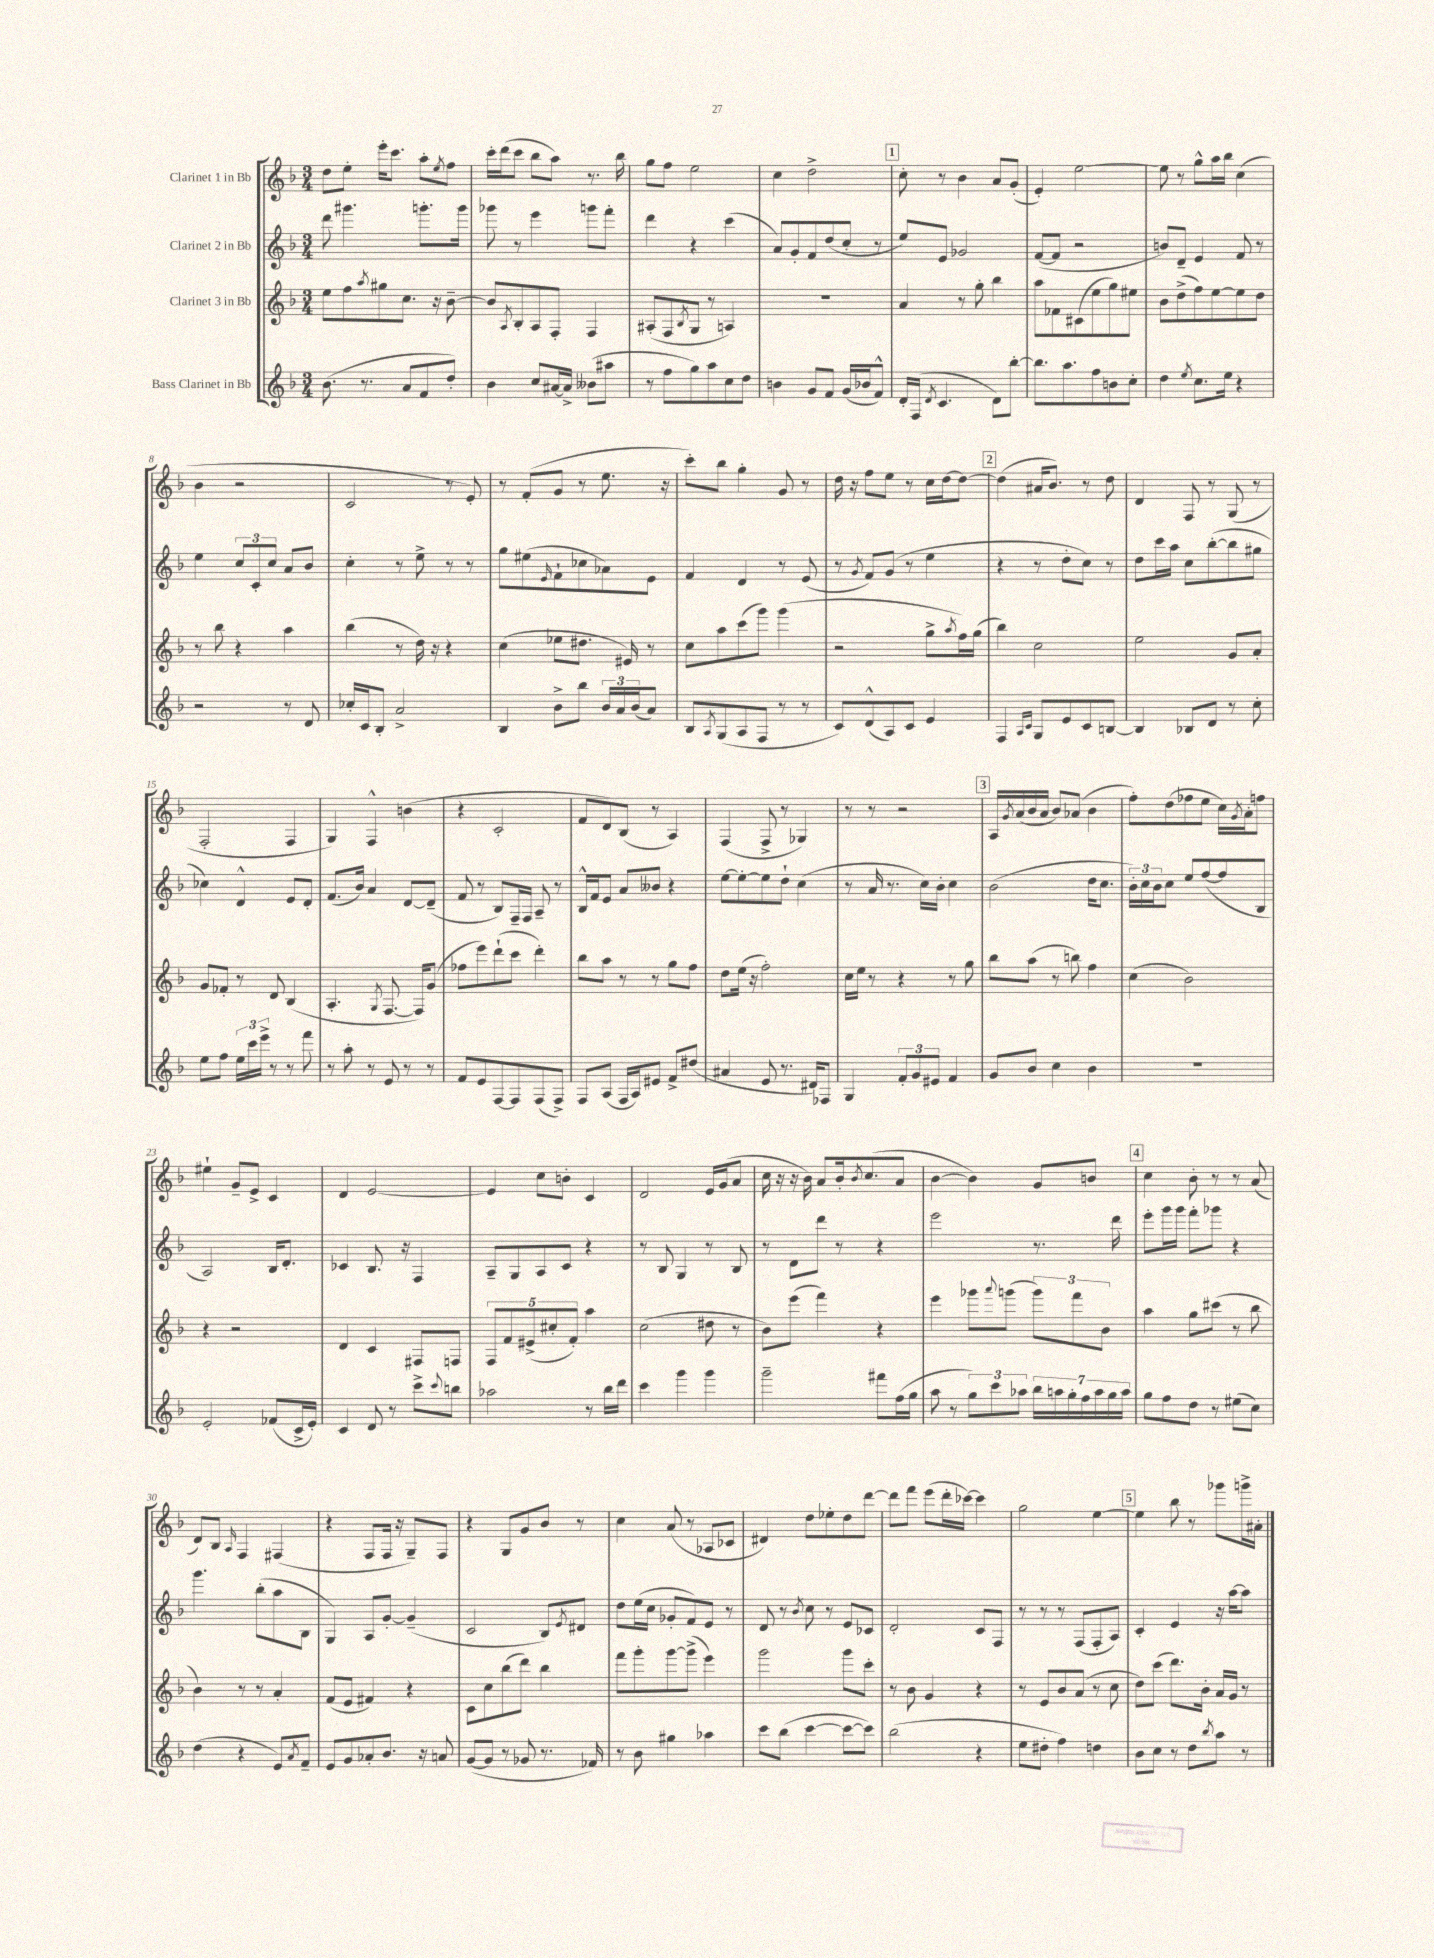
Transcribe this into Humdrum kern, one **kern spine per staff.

**kern	**kern	**kern	**kern
*staff4	*staff3	*staff2	*staff1
*clefG2	*clefG2	*clefG2	*clefG2
*k[b-]	*k[b-]	*k[b-]	*k[b-]
*M3/4	*M3/4	*M3/4	*M3/4
(8.b-	8ee	8ddd	8dd
.	8ff	4.ggg#	8ee'
8.r	.	.	.
.	8qaa	.	.
.	8gg#	.	16eee'
.	.	.	8.ccc
8a	8.cc	.	.
8f	.	8.ggg'	8aa'
.	16r	.	.
.	.	.	8qee
8dd')	[8b-~	.	8ff
.	.	16ggg	.
=	=	=	=
4b-	8b-]	8ggg-	16ccc'
.	.	.	(16ddd
.	8qA	.	.
.	8B-'	8r	8ccc
8cc	8A	4eee	8bb-
[16a#	8F'	.	8aa)
16a#^]	.	.	.
(8b--	4F	8ggg	8.r
8aa#	.	8fff'	.
.	.	.	16bb-
=	=	=	=
8r	(8A#'	4ddd	8gg
8ff	8F	.	8ff
.	8qB-	.	.
8gg)	8G	4r	2ee
8aa	8r	.	.
8cc	4A)	(4ccc	.
8dd	.	.	.
=	=	=	=
4b	2.r	8a)	4cc
.	.	8g'	.
8g	.	8f	2dd^
8f	.	(8dd	.
(16g	.	8cc'	.
16b-	.	.	.
8f^^)	.	8r	.
=	=	=	=
16d'	4a	8ee)	8cc'
(16F	.	.	.
8qd	.	.	.
4.c	.	8e	8r
.	8r	2g-	4b-
.	8gg'	.	.
8d)	4bb-	.	8a
[8bb-'	.	.	(8g'
=	=	=	=
8.bb-]	8aa	([8f	4e')
.	8f-	8f]	.
8.aa	.	.	.
.	(8c#	2r	[2ee
8ff	8ee	.	.
8b	8gg)	.	.
8cc'	8ee#	.	.
=	=	=	=
4dd	8b-	8b)	8ee]
.	(8dd^	8d~	8r
8qee	.	.	.
8.cc	8ff)	4e	8gg^^
.	[8ee	.	16aa
16ee	.	.	16bb-
4r	8ee]	8f	(4cc
.	8dd	8r	.
=	=	=	=
2r	8r	4ee	4b-
.	8bb-	.	.
.	4r	12cc	2r
.	.	12c'	.
.	.	12cc	.
8r	4aa	8a	.
8d	.	8b-	.
=	=	=	=
16cc-'	(4bb-	4cc'	2c
16c	.	.	.
8B-'	.	.	.
2a^	8r	8r	.
.	16dd)	8ee^	.
.	16r	.	.
.	4r	8r	8r
.	.	8r	8e')
=	=	=	=
4B-	(4cc	8gg	8r
.	.	(8ee#	(8f'
.	.	16qqe	.
8b-^	8ee-	8f`	8g
8bb-	8.dd#	8cc-	8r
24b-	.	8a-)	8.ee
24a	.	.	.
.	16e#)	.	.
(24b-	.	.	.
8a)	8r	8e	.
.	.	.	16r
=	=	=	=
8B-	8cc	4f	8ccc')
8qA	.	.	.
(8G	8aa	.	8bb-
8A	(8ccc	4d	4gg'
8F	8ggg)	.	.
8r	(4ggg	8r	8g
8r	.	(8e	8r
=	=	=	=
8c)	2r	8r	16dd
.	.	.	16r
.	.	8qg	.
(8d^^	.	8f)	8ff
8A)	.	(8g	8ee
8c	.	8r	8r
4e	8gg^	4ee	16cc
.	.	.	[16dd
.	8qaa	.	.
.	16ff)	.	8dd_
.	(16gg	.	.
=	=	=	=
4F	4bb-)	4r	(4dd]
16qqA	.	.	.
16qqc	.	.	.
8G	2cc	8r	16a#
.	.	.	8.b-)
8e	.	8dd'	.
8c	.	8cc)	8r
[8B	.	8r	8dd
=	=	=	=
4B]	2ee	8dd	4d
.	.	16ccc	.
.	.	16aa	.
8B-	.	8cc	8F
8d	.	([8bb-'	8r
8r	8g	8bb-]	(8G
8cc'	8a'	8gg#	8r
=	=	=	=
8ee	8g	4cc-)	2F'
8ff	8f-'	.	.
24ee	8r	4d^^	.
24ccc	.	.	.
24eee^	.	.	.
8r	8d	.	.
8r	(4B-	8e	4F
8fff	.	8d'	.
=	=	=	=
8r	4.A'	(8.f	4G)
8aa'	.	.	.
.	.	16b-)	.
8r	.	4a	4F^^
.	8qG	.	.
8e	[8.F	.	.
8r	.	[8d	(4b
.	16F])	.	.
8r	(8g	(8d~]	.
=	=	=	=
8f	8ff-	8f	4r
8e	8eee)	8r	.
[8F	(8ddd`	8B-)	2c'
8F]	8ccc	16F~	.
.	.	16F	.
(8F	4ddd')	8A~	.
8F^)	.	8r	.
=	=	=	=
8F	8bb-	16B-^^	8f
.	.	16f	.
(8A	8aa	8e	8d)
16F	8r	8a	(8B-
16A)	.	.	.
8e#	8r	8b--	8r
8f^	8gg	4r	4A)
(8dd#	8ff	.	.
=	=	=	=
4a#	8dd	[8ee	(4F
.	(16ee	8ee'_	.
.	16r	.	.
8e	2ff')	8ee]	8F^
8.r	.	8dd`	8r
.	.	(4cc	4G-)
16d#)	.	.	.
8F-	.	.	.
=	=	=	=
4G	16cc	8r	8r
.	16ee	.	.
.	8r	16a	8r
.	.	8.r	.
12f'	4r	.	2r
12g	.	.	.
.	.	16cc)	.
12e#	.	.	.
.	.	16b-'	.
4f	8r	4cc	.
.	8gg	.	.
=	=	=	=
8g	8bb-	(2b-	16A
.	.	.	8qg
.	.	.	(16a
8b-	(8aa	.	16b-
.	.	.	16a
4cc	8r	.	8b-)
.	8bb)	.	(8a-
4b-	4ff	16dd	4b-
.	.	8.cc	.
=	=	=	=
2.r	(4cc	24b-')	8ff')
.	.	24cc	.
.	.	24b-	.
.	.	8cc	(8dd
.	2b-)	8ee	8ff-
.	.	([8ff	8ee
.	.	8ff]	16cc)
.	.	.	8qg
.	.	.	16a'
.	.	8B-	8ff
=	=	=	=
2e'	4r	2A)	4ee#`
.	2r	.	8g~
.	.	.	8e^
(8f-	.	16B-	4c
.	.	8.d'	.
16c^	.	.	.
16e')	.	.	.
=	=	=	=
4c	4d	4c-	4d
8d	4c	8.B-	[2e
8r	.	.	.
.	.	16r	.
8ccc^	8F#	4F	.
8qqccc	.	.	.
8bb	8F	.	.
=	=	=	=
2aa-	10F	8A~	4e]
.	10f	.	.
.	.	8G	.
.	(10e#^	.	.
.	.	8A	8cc
.	10cc#'	.	.
.	.	8c	8b'
.	10f')	.	.
8r	4aa	4r	4c
16bb-	.	.	.
16ddd	.	.	.
=	=	=	=
4ccc	(2cc	8r	2d
.	.	8B-	.
4ggg	.	4G	.
4ggg	8dd#	8r	16e
.	.	.	(16g
.	8r	8B-	8a
=	=	=	=
2ggg~	8b-)	8r	16cc
.	.	.	16r
.	(8eee	8d	16r
.	.	.	16b-)
.	4fff)	8ddd	8a
.	.	8r	16b-'
.	.	.	8qb-
.	.	.	(8.cc
8fff#	4r	4r	.
(16ff	.	.	8a
16gg	.	.	.
=	=	=	=
8aa	4eee	2eee	[4b-
8r	.	.	.
12gg)	8ggg-	.	4b-])
12ccc	.	.	.
.	8qqaaa	.	.
.	(8ggg	.	.
12aa-	.	.	.
28bb-	12ggg)	8.r	8g
28aa	.	.	.
28gg'	.	.	.
.	12fff	.	.
28ff	.	.	.
.	.	.	8b
28aa	.	.	.
.	12b-	.	.
28gg	.	.	.
.	.	16ddd	.
28aa	.	.	.
=	=	=	=
8gg	4aa	8eee'	4cc
8ff	.	16ggg	.
.	.	16ggg	.
8dd	8gg	8fff'	8b-'
8r	(8ccc#	8ggg-	8r
(8ee#	8r	4r	8r
8cc)	8bb-	.	(8a
=	=	=	=
(4dd	4b-)	4.ggg	8d)
.	.	.	8B-
.	.	.	16qqA
4r	8r	.	4F
.	8r	(8bb-'	.
8e)	4a'	8aa	(4F#
8qa	.	.	.
8f~	.	8B-	.
=	=	=	=
8e	(8f	4G)	4r
8g	8e	.	.
8a-'	4f#)	8A	8F
8.b-	.	[8g'	16F
.	.	.	16r
.	4r	(4g~]	8G~)
16r	.	.	.
8a	.	.	8F
=	=	=	=
([8g	8c	2c	4r
8g]	8cc	.	.
8r	(8bb-	.	8G
8g-	8ddd)	.	8g
8.r	4bb-	8B-)	8b-
.	.	8qe	.
.	.	8d#	8r
16f-)	.	.	.
=	=	=	=
8r	8fff	8dd	4cc
8b-	8ggg'	(16ee	.
.	.	16cc	.
4gg#	[8ggg	8g-'	(8a
.	(8ggg^]	8f)	8r
4aa-	4eee)	8e	8A-
.	.	8r	8c-
=	=	=	=
8ccc	2ggg	8d	4d#)
(8bb-	.	8r	.
.	.	8qb-	.
[4ccc	.	8cc	8dd
.	.	8r	8ee-'
8ccc_	8ggg	8e	8dd
8ccc])	8ccc'	8c-	[8ddd
=	=	=	=
(2bb-	8r	2d'	8ddd]
.	8b-	.	8fff
.	4g	.	(8eee
.	.	.	16ddd'
.	.	.	[16ccc-)
4r	4r	8c	4ccc-]
.	.	8F	.
=	=	=	=
8ee	8r	8r	2gg
8dd#'	8e	8r	.
4ff)	8b-	8r	.
.	(8a	(8F	.
4dd	8r	8F'	[4ee
.	8cc	8A)	.
=	=	=	=
8b-	8dd)	4c'	4ee]
8cc	(8ccc	.	.
8r	8.ddd)	4e	8bb-
8dd	.	.	8r
.	16b-'	.	.
8qbb-	.	.	.
8aa	16a	16r	8ggg-
.	16g	[16aa	.
8r	8r	8aa]	16ggg^
.	.	.	16a#'
==	==	==	==
*-	*-	*-	*-
